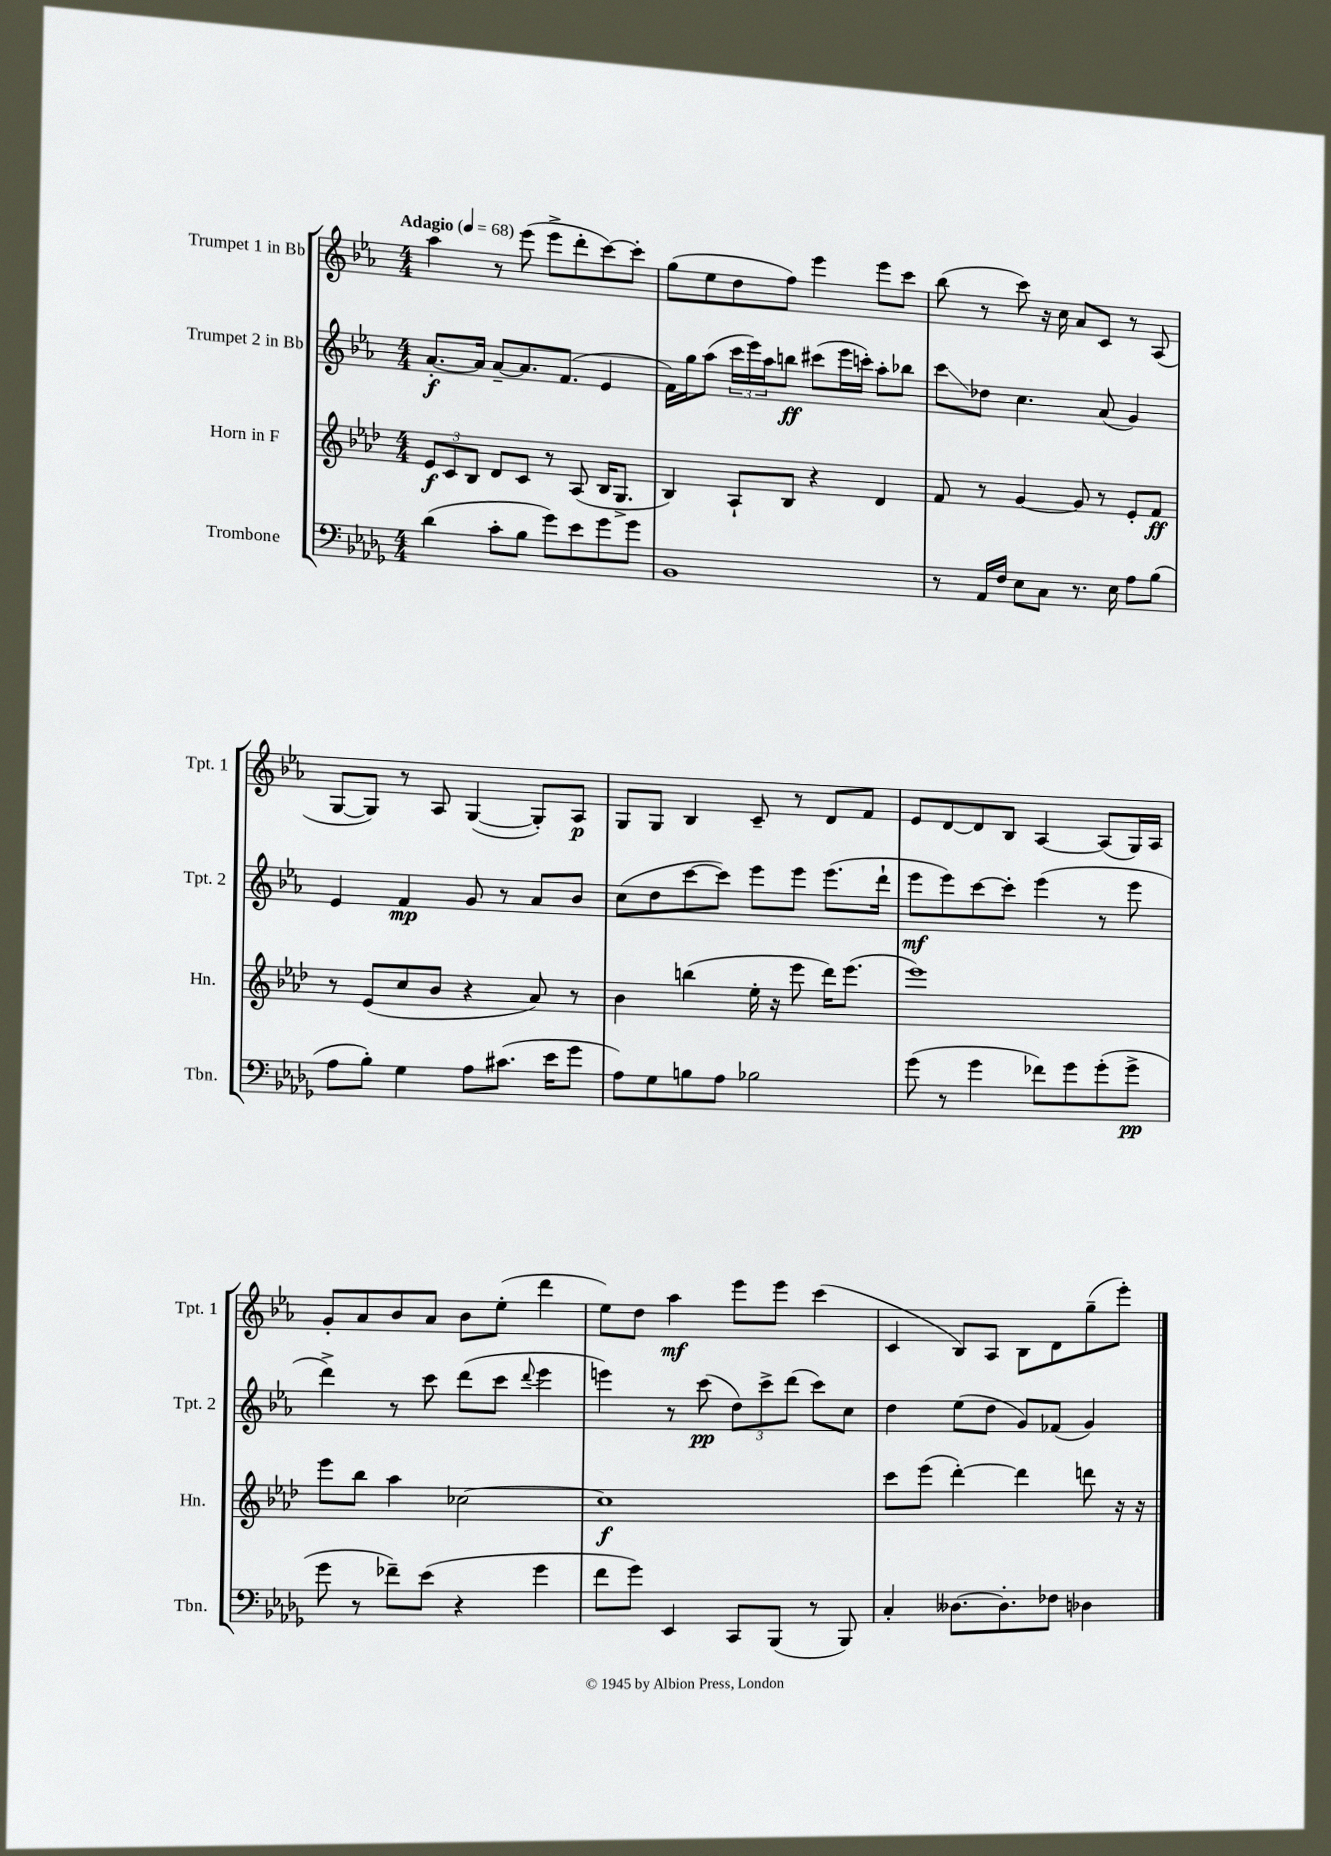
<<
\new StaffGroup <<
\new Staff = "s0" \with { instrumentName = "Trumpet 1 in Bb" shortInstrumentName = "Tpt. 1" } {
    \clef treble \key ees \major \numericTimeSignature \time 4/4 \tempo "Adagio" 4 = 68
    aes''4 r8 ees'''8( ees'''8-> d'''8-. c'''8~) c'''8-. |
    g''8( ees''8 d''8 f''8) ees'''4 ees'''8 c'''8 |
    bes''8( r8 c'''8) r16 c''16 aes'8 c'8 r8 aes8( |
    g8~ g8) r8 aes8 g4~( g8-.) aes8\p |
    g8 g8 bes4 c'8-- r8 d'8 f'8 |
    ees'8 d'8~ d'8 bes8 aes4~ aes8( g16) aes16 |
    g'8-. aes'8 bes'8 aes'8 bes'8 ees''8-.( d'''4 |
    ees''8) d''8 aes''4\mf ees'''8 ees'''8 c'''4( |
    c'4 bes8) aes8 bes8 d'8 g''8--( ees'''8-.) \bar "|." |
}
\new Staff = "s1" \with { instrumentName = "Trumpet 2 in Bb" shortInstrumentName = "Tpt. 2" } {
    \clef treble \key ees \major \numericTimeSignature \time 4/4
    aes'8.~-.\f aes'16 aes'8~-- aes'8. f'8.( ees'4 |
    f'16) g''16 aes''8( \tuplet 3/2 { c'''16 ees'''16) aes''16 } b''8\ff cis'''8( ees'''16 c'''16-.) aes''8-. bes''8 |
    c'''8\glissando des''8 c''4. aes'8( g'4) |
    ees'4 f'4\mp g'8 r8 aes'8 bes'8 |
    c''8( d''8 c'''8~ c'''8) ees'''8 ees'''8 ees'''8.( d'''16-! |
    ees'''8\mf ees'''8) c'''8~ c'''8-. ees'''4( r8 ees'''8 |
    d'''4->) r8 c'''8 d'''8( c'''8 \appoggiatura { d'''8 } ees'''4 |
    e'''4) r8 c'''8\pp( \tuplet 3/2 { d''8) c'''8-> d'''8( } c'''8) c''8 |
    d''4 ees''8( d''8 g'8) fes'8( g'4) \bar "|." |
}
\new Staff = "s2" \with { instrumentName = "Horn in F" shortInstrumentName = "Hn." } {
    \clef treble \key aes \major \numericTimeSignature \time 4/4
    \tuplet 3/2 { ees'8\f c'8 bes8 } des'8 c'8 r8 aes8( bes16 g8.-> |
    bes4) aes8-! bes8 r4 des'4 |
    f'8 r8 g'4~ g'8 r8 ees'8-. f'8\ff |
    r8 ees'8( c''8 bes'8 r4 aes'8) r8 |
    bes'4 b''4( ees''16-. r16 ees'''8 des'''16) ees'''8.( |
    ees'''1) |
    ees'''8 bes''8 aes''4 ces''2~ |
    ces''1\f |
    c'''8 ees'''8( des'''4~-.) des'''4 d'''8 r16 r16 \bar "|." |
}
\new Staff = "s3" \with { instrumentName = "Trombone" shortInstrumentName = "Tbn." } {
    \clef bass \key des \major \numericTimeSignature \time 4/4
    des'4( c'8-. bes8 ges'8) ees'8 ges'8 ges'8 |
    bes,1 |
    r8 aes,16 f16 ees8 c8 r8. ees16 aes8 bes8( |
    aes8 bes8-.) ges4 aes8 cis'8.( ees'16 ges'8 |
    aes8) ges8 b8 aes8 bes2 |
    ges'8( r8 ges'4 fes'8) ges'8 ges'8-.( ges'8->\pp |
    ges'8 r8 fes'8--) ees'8( r4 ges'4 |
    f'8 ges'8) ees,4 c,8 bes,,8( r8 bes,,8) |
    c4-. deses8.~ deses8.-. fes8 des4 \bar "|." |
}
>>
>>
\layout { \context { \Score \remove "Bar_number_engraver" } }
